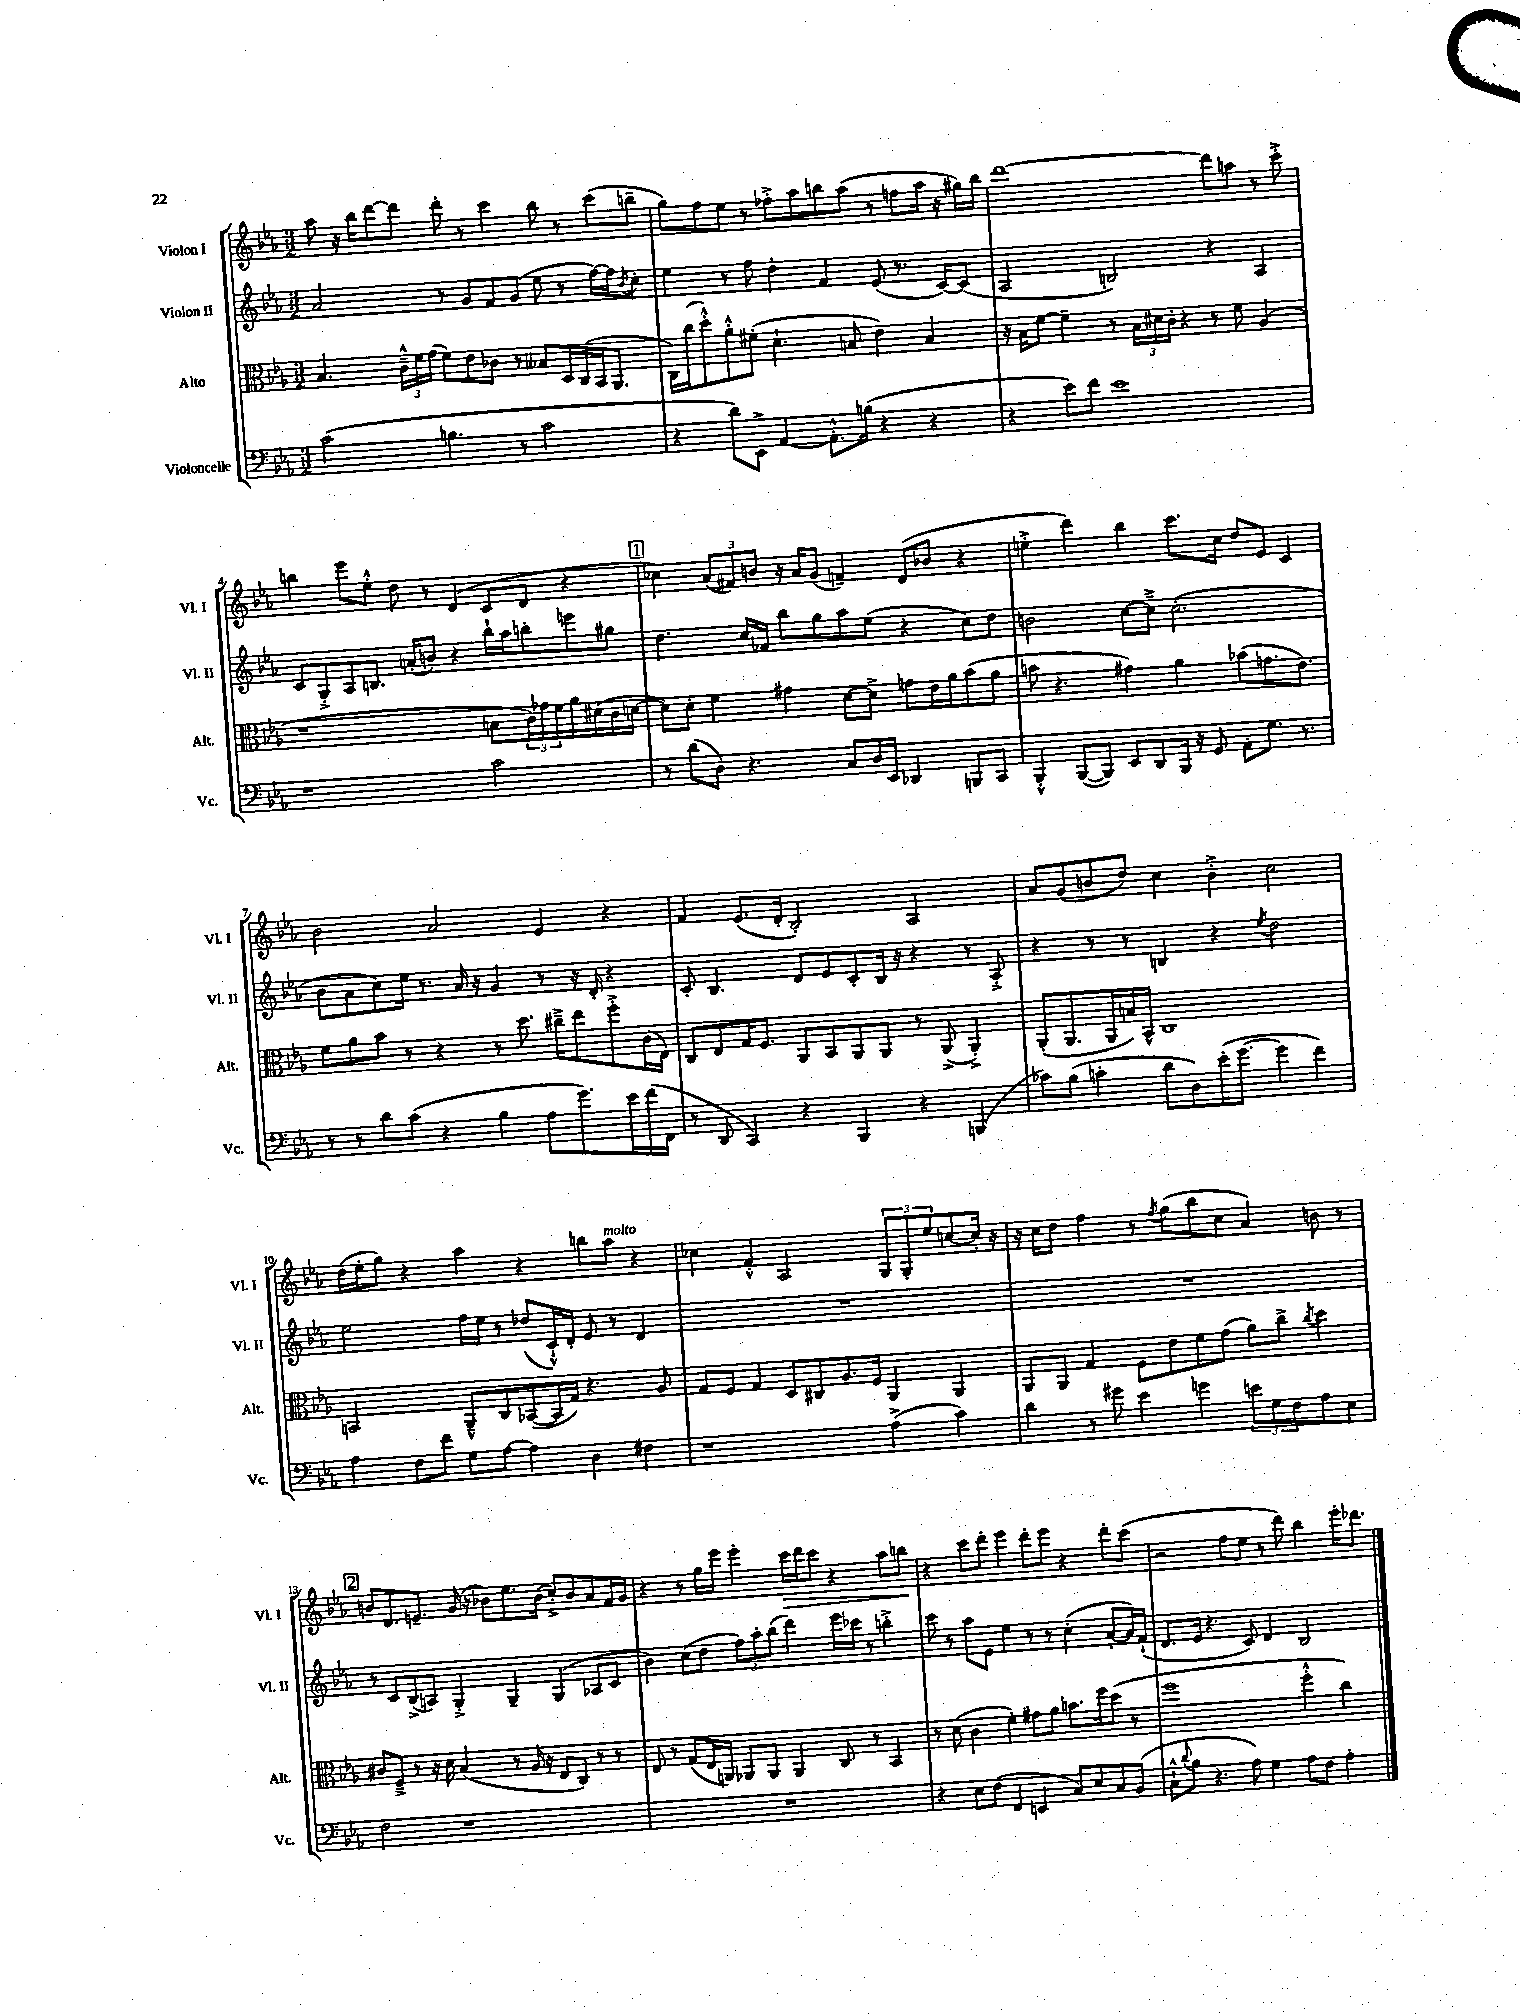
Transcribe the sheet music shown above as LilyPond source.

<<
\new StaffGroup <<
\new Staff = "s0" \with { instrumentName = "Violon I" shortInstrumentName = "Vl. I" } {
    \clef treble \key ees \major \numericTimeSignature \time 3/2
    aes''8 r16 bes''16 d'''8~ d'''8 d'''8-. r8 c'''4 bes''8 r8 c'''8( b''8-- |
    g''8) f''8 ees''8 r8 fes''8-.-> aes''8 b''8 aes''8( r8 f''8 aes''16 r16 gis''16) b''16 |
    d'''1~ d'''8 a''8 r8 c'''8-.-> |
    b''4 ees'''8 ees''8-.-^ d''8 r8 d'4( c'8 d'8 r4 |
    \mark \markup { \box "1" } ces''4) \tuplet 3/2 { aes'8( fis'8) b'8 } r16 aes'16 g'8( f'4--) d'8( bes'8 r4 |
    e''4-.-> d'''4) bes''4 c'''8. c''16 d''8 ees'8 c'4 |
    bes'2 aes'2 ees'4 r4 |
    f'4 ees'8.( d'16-. bes2-.) aes2 |
    aes'8 g'8( b'8 d''8) c''4 b'4-.-> c''2 |
    d''16( ees''16-. g''8) r4 aes''4 r4 b''8 aes''8^\markup { \italic "molto" } r4 |
    ces''4 f'4-.-^ aes2 \tuplet 3/2 { g8 g8-. ees''8 } c''8~ c''16-. r16 |
    r16 c''16 d''8 f''4 r8 \acciaccatura { f''8 } g''8( bes''8 c''8 aes'4) b'8 r8 |
    \mark \markup { \box "2" } b'8 d'8. e'8.-- g'16( r16 bes'8) ees''8. bes'16( c''8-.->) bes'8 aes'8 f'16 g'16 |
    r4 r8 g''16 ees'''16 ees'''4-. c'''16\> d'''16 c'''8 r4 aes''8 b''8\! |
    r4 c'''8 d'''8-. ees'''4 d'''8-. ees'''8 r4 d'''8-. c'''8( |
    r2 f''8 ees''8 r8 d'''8) bes''4 ees'''16-. des'''8. \bar "|." |
}
\new Staff = "s1" \with { instrumentName = "Violon II" shortInstrumentName = "Vl. II" } {
    \clef treble \key ees \major \numericTimeSignature \time 3/2
    aes'2 r8 g'8 f'8 g'8( ees''8 r8 f''16~) f''16 \acciaccatura { bes'8 } c''8-. |
    ees''4 r8 f''8 d''4-. f'4 ees'8( r8. c'16~) c'8( |
    aes2 b2) r4 aes4 |
    c'8 g8-.-> aes8 b8. a'16-.( b'8) r4 bes''16-! aes''16 b''8-. e'''8 gis''8 |
    \mark \markup { \box "1" } d''4. c''16 fes'16 bes''8 g''8 aes''8 ees''8( r4 c''8) d''8 |
    b'2 c''8~ c''8---> c''2.-.( |
    bes'8 aes'8 c''8) ees''16 r8. aes'16 r16 g'4 r8 r16 d'16-. r4 |
    c'8-. bes4. d'8 ees'8 c'8-. bes16 r16 r4 r8 aes8-.-> |
    r4 r8 r8 b4 r4 \acciaccatura { ees''8 } d''2 |
    ees''2 f''16 ees''16 r8 des''8( c'16-!-^) d'16-. ees'8 r8 d'4 |
    R1. |
    R1. |
    \mark \markup { \box "2" } r8 c'8 bes8->( a8) g4-.-> g4-- g4( aes8 c'8 |
    bes'4) c''8( d''8 \tuplet 3/2 { f''8) aes''8-. bes''8( } d'''4) ees'''16 ces'''16 r8 b''4-.-> |
    c'''8 r8 aes''8 ees'8 ees''4 r8 r8 c''4-.( aes'8~-. aes'16) f'16-!( |
    d'8. ees'16 r4. c'8) d'4 bes2 \bar "|." |
}
\new Staff = "s2" \with { instrumentName = "Alto" shortInstrumentName = "Alt." } {
    \clef alto \key ees \major \numericTimeSignature \time 3/2
    bes4. \tuplet 3/2 { c'16---^ f'16 g'16( } f'8) ees'8 ces'8 r8 beses8 d16 c16( bes,16 aes,8. |
    c16) c''16( d''8-.-^) aes'8-.-^ fis'8-.( d'4.-! b8 ees'4) b4 |
    r16 bes16 f'8~ f'4-- r8 \tuplet 3/2 { bes16 dis'16 c'16-. } r4 r8 f'8 aes4( |
    r1 b8 \tuplet 3/2 { c'16) ges'16 f'16 } aes'16 dis'16( c'16 d'16~ |
    \mark \markup { \box "1" } d'8) d'8-. f'4 gis'4 d'8~ d'8-> g'8 ees'16 aes'16 bes'8( aes'8 |
    b'8 r4. gis'4) aes'4 bes'8( g'8. ees'8.) |
    f'8 aes'8 bes'8 r8 r4 r8 d''8. cis''16---> ees''8 f''8-.-> c'16( ees16) |
    c8 ees8 g16 f8. aes,8 bes,8 aes,8 aes,8 r8 aes,8->( aes,4-.->) |
    aes,8-.( aes,8. aes,16 b16) bes,16-^ c1 |
    b,2 aes,8---^ c8 bes,8~( bes,16 g16) r4. aes8 |
    g8 f8 g4 d8 cis8 aes8. f16 aes,4 aes,4 |
    aes,8 aes,8 g4 f8 ees'8 f'8 g'8( aes'8) c''8-> \acciaccatura { c''8 } d''4 |
    \mark \markup { \box "2" } cis'8 f8---> r8 r16 d'16 bes4( r8 aes16 r16 ees8 c8) r8 r8 |
    ees8 r8 g8( ees16 a,16) aes,8 aes,8 aes,4 c8 r8 bes,4 |
    r8 d'8( c'4 f'4-.) gis'8 aes'8 b'8. f''16 d''8( r8 |
    f''1 f''4-.-^ c''4) \bar "|." |
}
\new Staff = "s3" \with { instrumentName = "Violoncelle" shortInstrumentName = "Vc." } {
    \clef bass \key ees \major \numericTimeSignature \time 3/2
    c'2( b4. r8 c'2 |
    r4 d'8) ees,8-> aes,4~ aes,8.-.-^ b16( r4 r4 |
    r4 ees'8) f'8 ees'1 |
    r1 c'2 |
    \mark \markup { \box "1" } r8 d'8( d8) r4. c8 d16 ees,16 des,4 b,,8 c,8 |
    bes,,4-.-^ bes,,8~( bes,,8) ees,8 d,8 bes,,16 r16 g,8 aes,8-. g8. r8. |
    r8 r8 d'8 c'8( r4 bes4 aes8 g'8.) ees'16 f'16( f,16 |
    r8 d,8 c,4) r4 bes,,4 r4 b,,4( |
    ces'8) bes8( c'4-. d'8 d8) ees'16-.( g'8.~ g'4 f'4) |
    aes4 f8 f'8 g8 aes8~ aes4 d4 fis4 |
    r1 aes4->( c'4) |
    d'4 r8 gis'8 ees'4 g'4 \tuplet 3/2 { e'8 g8 f8 } aes8 ees8 |
    \mark \markup { \box "2" } f2 r1 |
    R1. |
    r4 ees8 f8( f,4 e,4 c8) ees8 c8 bes,8( |
    c8-!-^ \appoggiatura { d'8 } bes8 r4. aes8) g4 aes8 f8 aes4-. \bar "|." |
}
>>
>>
